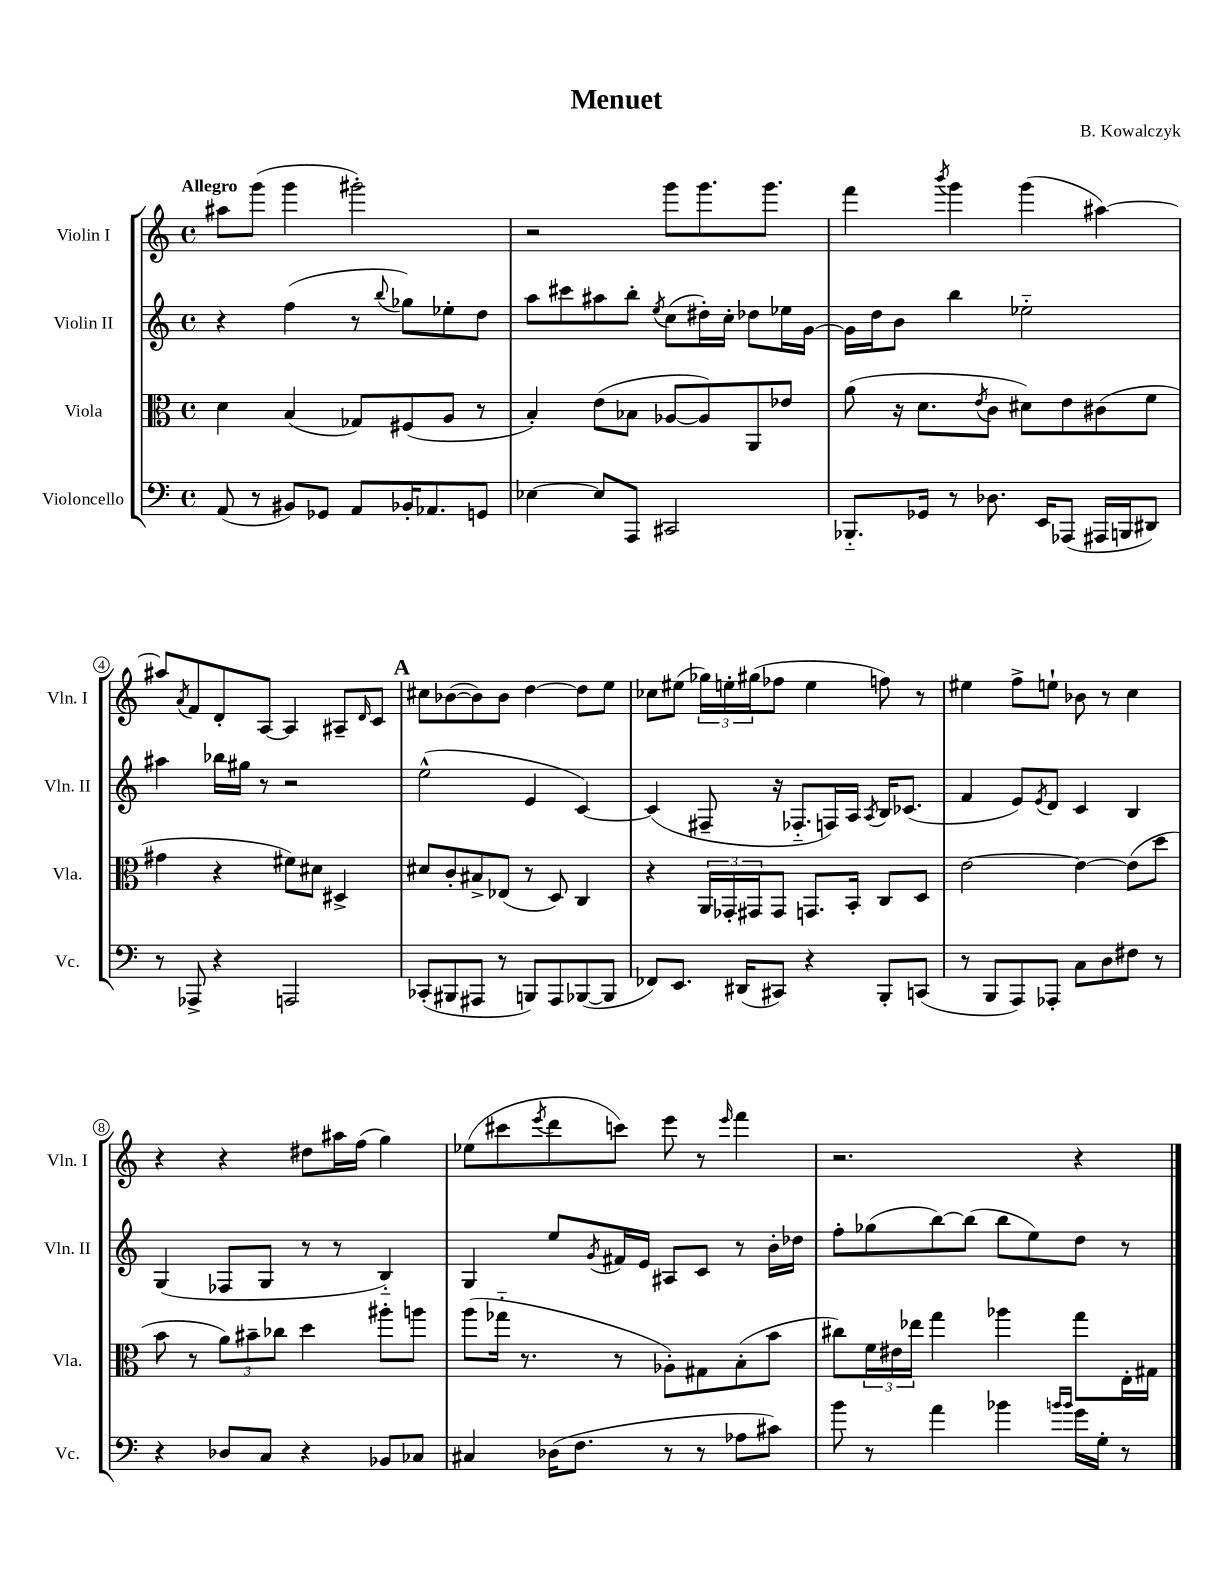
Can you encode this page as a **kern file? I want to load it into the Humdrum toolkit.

**kern	**kern	**kern	**kern
*staff4	*staff3	*staff2	*staff1
*clefF4	*clefC3	*clefG2	*clefG2
*k[]	*k[]	*k[]	*k[]
*M4/4	*M4/4	*M4/4	*M4/4
*met(c)	*met(c)	*met(c)	*met(c)
(8AA	4d	4r	8aa#
8r	.	.	(8ggg
8BB#)	(4B	(4ff	4ggg
8GG-	.	.	.
8AA	8G-)	8r	2ggg#')
.	.	8qqbb	.
16BB-'	(8F#	8gg-)	.
8.AA-	.	.	.
.	8A	8ee-'	.
8GG	8r	8dd	.
=	=	=	=
[4E-	4B')	8aa	2r
.	.	8ccc#	.
8E-]	(8e	8aa#	.
8AAA	8B-	8bb'	.
.	.	8qee	.
2CC#	[8A-	(8cc	8ggg
.	8A-])	16dd#')	8.ggg
.	.	16cc'	.
.	8AA	8dd-	.
.	.	.	8.ggg
.	8e-	16ee-	.
.	.	[16g	.
=	=	=	=
8.BBB-'~	(8a	16g]	4fff
.	.	16dd	.
.	16r	8b	.
16GG-	8.d	.	.
.	.	.	8qbbb
8r	.	4bb	4ggg
.	8qe	.	.
8.D-	8c	.	.
.	8d#)	2ee-'~	(4ggg
16EE	.	.	.
(8AAA-	8e	.	.
16AAA#	(8c#	.	[4aa#)
16BBB	.	.	.
8DD#)	8f	.	.
=	=	=	=
8r	4g#	4aa#	8aa#]
.	.	.	8qa
8AAA-^	.	.	8f
4r	4r	16bb-	8d'
.	.	16gg#	.
.	.	8r	[8A
2AAA	8f#)	2r	4A]
.	8d#	.	.
.	4D#^	.	8A#~
.	.	.	16qqd
.	.	.	8c
=	=	=	=
(8CC-'	8d#	(2ee^^	8cc#
8BBB#	8c'	.	([8b-
8AAA#	8B#^	.	8b-])
8r	(8E-	.	8b-
8BBB)	8r	4e	[4dd
8AAA#	8D)	.	.
([8BBB-	4C	[4c)	8dd]
8BBB-]	.	.	8ee
=	=	=	=
8FF-)	4r	(4c]	8cc-
8.EE	.	.	(8ee#
.	24AA	8F#~	24gg-)
.	24GG-'	.	24ee'
(16DD#	.	.	.
.	24GG#	.	(24gg#
8CC#)	8GG#	16r	8ff-
.	.	8.F-'~	.
4r	8.GG	.	4ee
.	.	16F)	.
.	16BB'	16A	.
.	.	8qA	.
8BBB'	8C	16B	8ff)
.	.	(8.c-	.
(8CC	8D	.	8r
=	=	=	=
8r	[2e	4f	4ee#
8BBB	.	.	.
8AAA)	.	8e)	8ff^
.	.	8qe	.
8AAA-'	.	8d	8ee`
8C	4e_	4c	8b-
8D	.	.	8r
8F#	(8e]	4B	4cc
8r	8dd	.	.
=	=	=	=
4r	8b	(4G	4r
.	8r	.	.
8D-	12a)	8F-	4r
.	12b#~	.	.
8C	.	8G	.
.	12cc-	.	.
4r	4dd	8r	8dd#
.	.	8r	16aa#
.	.	.	(16ff
8BB-	8aa#'	4B'~)	4gg)
8C-	8aa	.	.
=	=	=	=
4C#	(8aa	4G	(8ee-
.	16gg-'~	.	8ccc#
.	8.r	.	.
.	.	.	8qeee
(16D-	.	8ee	8ddd
8.F	.	.	.
.	.	8qg	.
.	8r	16f#	8ccc)
.	.	16e	.
8r	8A-')	8A#	8eee
8r	8G#	8c	8r
.	.	.	16qqeee
8A-	(8B'	8r	4fff
8c#)	8b	16b'	.
.	.	16dd-	.
=	=	=	=
8b	8cc#)	8ff'	2.r
8r	24f	(8gg-	.
.	24e#	.	.
.	24ee-	.	.
4a	4gg	[8bb)	.
.	.	(8bb]	.
4b-	4aa-	8bb	.
.	.	8ee)	.
16qqb	.	.	.
16qqb	.	.	.
16g	8gg	8dd	4r
16G'	.	.	.
8r	16E'	8r	.
.	16G#	.	.
==	==	==	==
*-	*-	*-	*-
